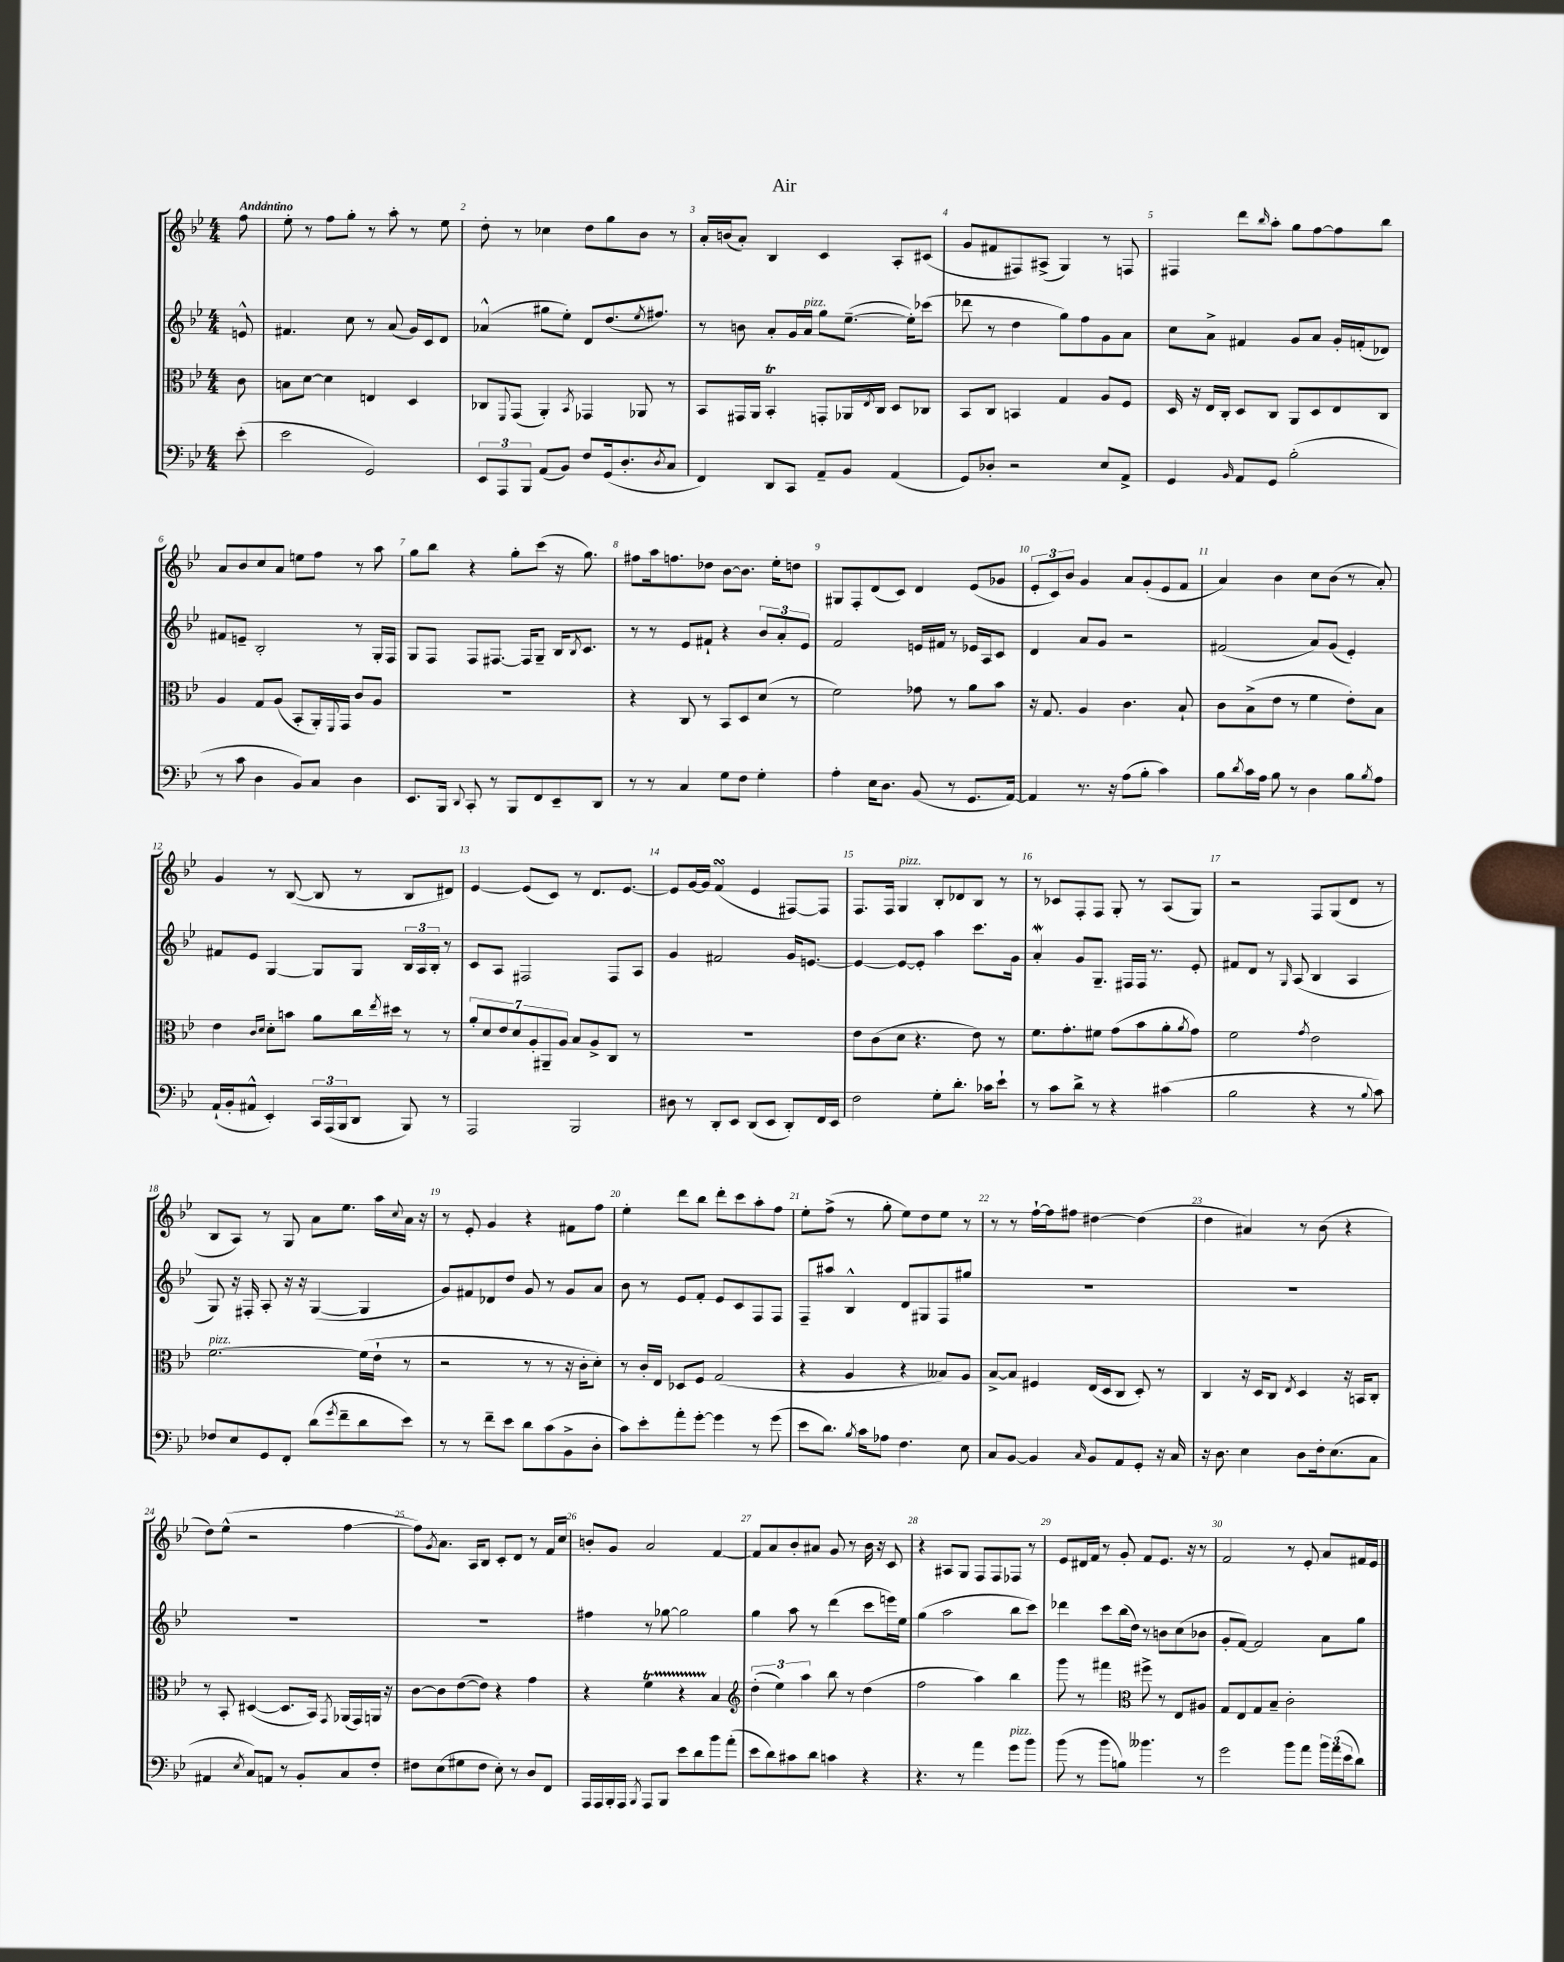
\header { title = "Air" }
<<
\new StaffGroup <<
\new Staff = "s0" {
    \clef treble \key bes \major \numericTimeSignature \time 4/4 \partial 8 \tempo "Andantino"
    f''8 |
    ees''8-. r8 f''8 g''8-. r8 a''8-. r8 ees''8 |
    d''8-. r8 ces''4 d''8 g''8 bes'8 r8 |
    a'16-. b'16( a'8-.) bes4 c'4 a8-. cis'8( |
    g'8 fis'8 fis8) ais8->( g4) r8 f8 |
    fis4 d'''8 \grace { bes''16 } a''8-. g''8 f''8~ f''8 bes''8 |
    a'8 bes'8 c''8 a'8 e''8 f''8 r8 a''8 |
    g''8 bes''8 r4 g''8-. c'''8( r16 g''8.) |
    fis''8 a''16 f''8. des''8 bes'8~ bes'8. ees''16-. d''8 |
    gis8 f8-. d'8( c'8) d'4 ees'8( ges'8 |
    \tuplet 3/2 { ees'8-. c'8) bes'8 } g'4 a'8 g'8-.( ees'8 f'8 |
    a'4) bes'4 c''8 bes'8( r8 a'8-.) |
    g'4 r8 bes8~( bes8 r8 bes8 dis'8) |
    ees'4~ ees'8( c'8) r8 d'8. ees'8.~ |
    ees'8 g'16~ g'16 f'4\turn( ees'4 fis8~) fis8 |
    f8. f16 g4^\markup { \italic "pizz." } bes8-. des'8 bes8 r8 |
    r8 ces'8 f8-. f8 g8-. r8 a8( g8) |
    r2 f8 g8( d'8 r8 |
    bes8 a8) r8 g8 a'8 ees''8. a''16 \appoggiatura { c''8 } a'16 r16 |
    r8 ees'8-. g'4 r4 fis'8 f''8 |
    ees''4-. d'''8 bes''8 d'''8-. c'''8 a''8-. f''8 |
    ees''8-. f''8->( r8 g''8-. ees''8) d''8 ees''8 r8 |
    r8 r8 f''16~-! f''16 fis''8 dis''4~ dis''4( |
    d''4 ais'4) r8 bes'8( r4 |
    d''8) ees''8-^( r2 f''4~ |
    f''8) \acciaccatura { g'8 } a'8. a16 bes8 c'8-. d'8 r8 f'16 c''16 |
    b'8-. g'8 a'2 f'4~ |
    f'8 a'8 bes'8-. ais'8 g'8 r8 bes'16 r16 c'8 |
    r4 ais8 g8 f8 f8 fes8 r8 |
    ees'8 dis'16 f'16 r8 g'8-. f'8 ees'8. r16 r8 |
    f'2 r8 ees'8-. a'8 fis'16 ees'16 \bar "|." |
}
\new Staff = "s1" {
    \clef treble \key bes \major \numericTimeSignature \time 4/4 \partial 8
    e'8-^ |
    fis'4. c''8 r8 a'8( g'16) c'16 d'8 |
    aes'4-^( gis''8 ees''8-.) d'8 d''8.( \acciaccatura { ees''8 } fis''8.) |
    r8 b'8 a'8-. g'16 a'16^\markup { \italic "pizz." } g''8 ees''8.~--( ees''16-.) ces'''8( |
    des'''8 r8 d''4 g''8) f''8 g'8 a'8 |
    c''8 a'8-> fis'4 g'8 a'8 g'16-. f'16-.( des'8) |
    fis'8 e'8-- bes2-. r8 g16-. f16 |
    g8 f8 f8 fis8.~ fis16 g8-- bes16 \acciaccatura { bes8 } c'8. |
    r8 r8 ees'8 fis'8-! r4 \tuplet 3/2 { bes'8 a'8-. ees'8 } |
    f'2 e'16 fis'16 r8 ees'16 a16 c'8 |
    d'4 a'8 g'8 r2 |
    fis'2( a'8) g'8( ees'4-.) |
    fis'8 ees'8 g4~ g8 g8 \tuplet 3/2 { bes16 a16 bes16-. } r8 |
    c'8 a8 fis2 fis8 a8 |
    g'4 fis'2 g'16 e'8.~ |
    e'4~ e'8~ e'8-. a''4 c'''8. g'16 |
    a'4-.\mordent g'8 g8.-- fis16 fis16 r8. ees'8-. |
    fis'8 d'8 r8 \grace { g16 } a8( bes4 a4 |
    g8) r16 fis16-. a8-. r16 r16 g4~( g4 |
    g'8) fis'8 des'8 d''8 g'8 r8 g'8 a'8 |
    bes'8 r8 ees'8 f'8-. ees'8 c'8 f8 f8 |
    f8-- ais''8 bes4-^ d'8 gis8 f8 gis''8 |
    R1 |
    R1 |
    R1 |
    R1 |
    fis''4 r8 ges''8~ ges''2 |
    g''4 a''8 r8 d'''4( c'''8 e'''16) ees''16 |
    g''4( a''2 bes''8 c'''8) |
    des'''4 c'''8 bes''16( d''16) r8 b'8 c''8( bes'8 |
    g'8-. f'8~) f'2 a'8 g''8 \bar "|." |
}
\new Staff = "s2" {
    \clef alto \key bes \major \numericTimeSignature \time 4/4 \partial 8
    c'8 |
    b8 d'8~ d'4 e4 d4 |
    ces8 \appoggiatura { f,8 } g,8( a,4-.) \acciaccatura { bes,8 } ges,4 aes,8 r8 |
    bes,8 gis,16 a,16 bes,4-.\trill g,8-. aes,16 \acciaccatura { ees8 } c16 d8 ces8 |
    bes,8 c8 b,4 g4 a8 f8 |
    d16 r16 ees16 c16-. d8 c8 a,8 d8 ees8 c8 |
    a4 g8 a8( bes,8-. a,16-.) \appoggiatura { f,8 } g,16 c'8 a8 |
    R1 |
    r4 c8 r8 bes,8 d8 d'8( r8 |
    f'2) ges'8 r8 a'8 bes'8 |
    r16 g8. a4 c'4. bes8-! |
    c'8 bes8->( ees'8 r8 f'4 ees'8-.) bes8 |
    ees'4 \grace { c'16 d'16 } d'8-. b'8 a'8 c''16 \acciaccatura { ees''8 } dis''16 r8 r8 |
    \tuplet 7/4 { a'8-. d'8 ees'8 d'8 a8-. ais,8-- a8 } bes8 a8-> c8 r8 |
    R1 |
    ees'8 c'8( d'8 r4. ees'8) r8 |
    f'8. g'8.-. fis'8 g'8( bes'8 a'8-. \acciaccatura { a'8 } g'8) |
    f'2 \acciaccatura { g'8 } ees'2 |
    f'2.~^\markup { \italic "pizz." } f'16( ees'16-! r8 |
    r2 r8 r8 r16 c'16-. d'8-.) |
    r8 c'16-. ees16 des8 f8 g2( |
    r4 a4 r4 beses8) a8 |
    bes8~-> bes8 fis4 ees16( d16 c8 d8-.) r8 |
    c4 r16 d16 c8 \acciaccatura { ees8 } d4 r16 b,16 c8-. |
    r8 bes,8-. dis4~( dis8. bes,16) \acciaccatura { g,8 } aes,16( g,16) a,16 r16 |
    c'8~ c'8 ees'8~( ees'8) r4 g'4 |
    r4 f'4\startTrillSpan r4 bes4\stopTrillSpan |
    \clef treble \tuplet 3/2 { d''4-.( ees''4) a''4 } bes''8 r8 d''4( |
    f''2 a''4) bes''4 |
    g'''8 r8 fis'''4 \clef alto fis''8-> r8 ees8 ais8 |
    g8 ees8 g8 bes8-- c'2-. \bar "|." |
}
\new Staff = "s3" {
    \clef bass \key bes \major \numericTimeSignature \time 4/4 \partial 8
    ees'8-.( |
    ees'2 g,2) |
    \tuplet 3/2 { ees,8 a,,8 bes,,8 } a,8( bes,8) f8 g,16( d8.-. \acciaccatura { d8 } c8 |
    f,4) d,8 c,8 a,8-- bes,8 a,4( |
    g,8) des8-. r2 ees8 a,8-> |
    g,4 \grace { bes,16 } a,8 g,8 bes2-.( |
    r8 c'8 d4 bes,8) c8 d4 |
    ees,8. bes,,16 \appoggiatura { d,8 } c,8-. r8 bes,,8 f,8 ees,8-- d,8 |
    r8 r8 c4 g8 f8 g4-. |
    a4-. ees16 d8. bes,8( r8 g,8. a,16~) |
    a,4 r8. r16 a8( bes8-. c'4) |
    bes8 \acciaccatura { d'8 } c'16 a16 bes8 r8 d4 bes8 \acciaccatura { bes8 } a8 |
    a,16-!( bes,16-. ais,8-^ ees,4-.) \tuplet 3/2 { c,16 a,,16( bes,,16 } d,8 bes,,8) r8 |
    a,,2 bes,,2 |
    dis8 r8 d,8-. ees,8 d,8( ees,8 d,8-.) f,16 ees,16 |
    f2 g8-. d'8.-. ces'16 ees'8-! |
    r8 c'8 d'8-> r8 r4 cis'4( |
    bes2 r4 r8 \appoggiatura { bes8 } c'8) |
    fes8 ees8 g,8 f,8-. d'8( \acciaccatura { g'8 } f'8-- d'8 ees'8) |
    r8 r8 f'8-- ees'8 d'8 c'8( bes,8-> d8-. |
    c'8) ees'8-. a'8-. g'8~-. g'4 r8 g'8( |
    ees'8 d'8.) \acciaccatura { bes8 } c'16 aes8 f4. ees8 |
    c8 bes,8~ bes,4 \grace { c16 } bes,8 a,8 g,8-. r16 c16 |
    r16 d8. ees4 d8 f16-. ees8.( c8 |
    ais,4 \acciaccatura { ees8 } c8) a,8 r8 bes,8-. c8 f8-. |
    fis8 ees8( gis8 fis8 ees8-.) r8 d8 f,8 |
    a,,16 a,,16 bes,,16-. a,,16 \acciaccatura { bes,,8 } a,,8 bes,,8 ees'8 d'8 bes'8 a'8-.( |
    ees'8 d'8) cis'8 d'8 c'4 r4 |
    r4. r8 a'4 g'8^\markup { \italic "pizz." } bes'8 |
    bes'8( r8 bes'8 b8) beses'4. r8 |
    g'2 bes'8 a'8 \tuplet 3/2 { bes'16 a'16( ees'16 } d'8) \bar "|." |
}
>>
>>
\layout { \context { \Score \override BarNumber.break-visibility = ##(#f #t #t) barNumberVisibility = #all-bar-numbers-visible } }
